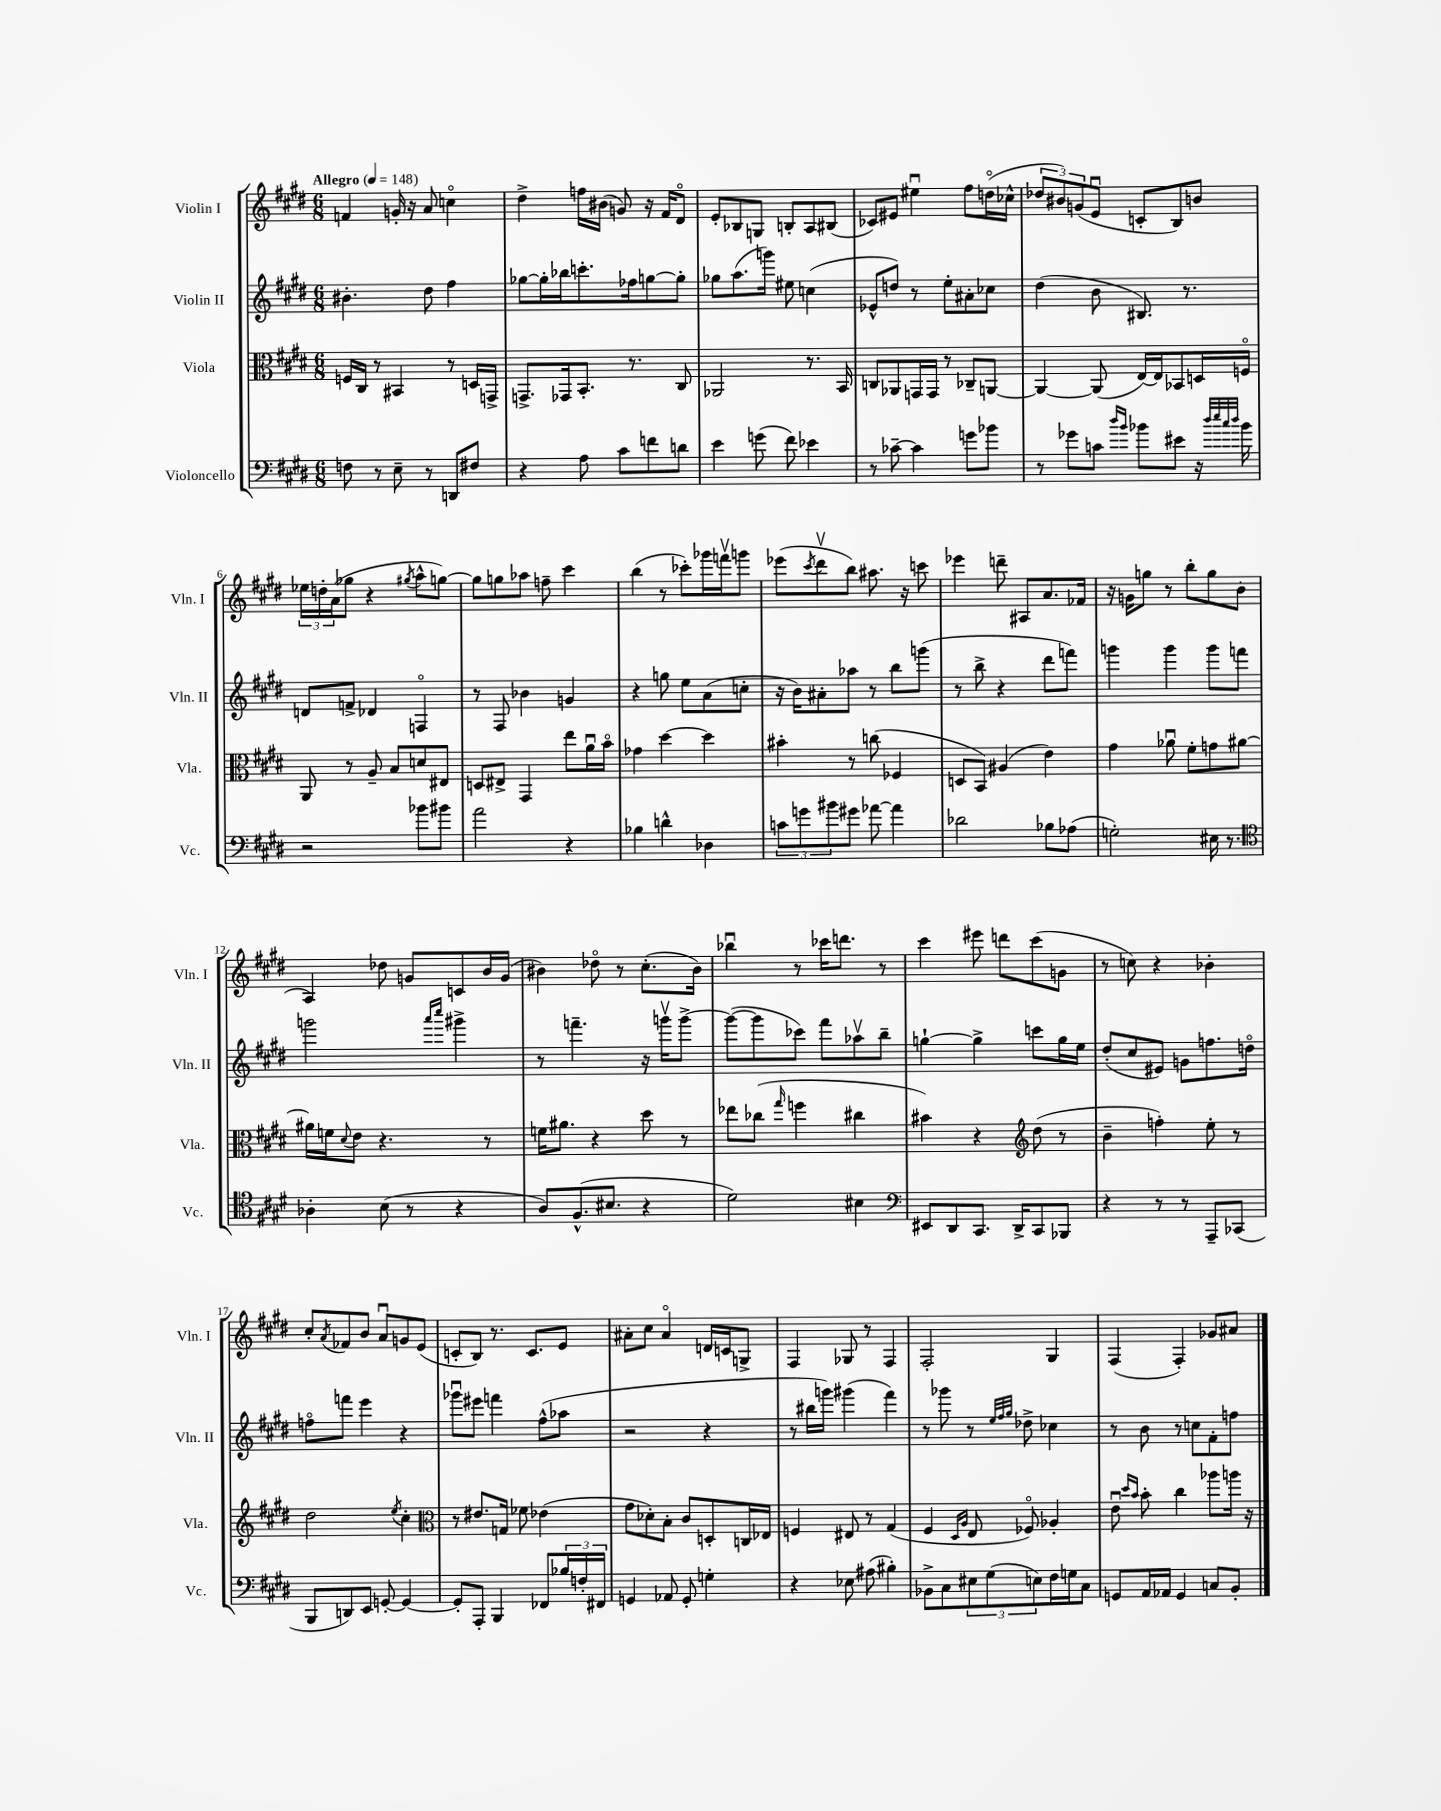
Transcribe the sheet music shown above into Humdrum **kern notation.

**kern	**kern	**kern	**kern
*staff4	*staff3	*staff2	*staff1
*clefF4	*clefC3	*clefG2	*clefG2
*k[f#c#g#d#]	*k[f#c#g#d#]	*k[f#c#g#d#]	*k[f#c#g#d#]
*M6/8	*M6/8	*M6/8	*M6/8
*MM148	*MM148	*MM148	*MM148
8F\	16F/LL	4.b#'\	4f/
.	16C#/JJ	.	.
8r	8r	.	.
8E~\	4BB#/	.	16g'/
.	.	.	16r
8r	.	8dd#\	8a/
8DD/L	8r	4ff#\	4cco\
8F#/J	16D/LL	.	.
.	16GG^/JJ	.	.
=	=	=	=
4r	8.GG^/L	[8gg-\L	4dd#^\
.	.	16gg-'\]L	.
.	16GG-/k	16bb-\J	.
8A\	8.BB'/J	8.ccc'\	16ff\LL
.	.	.	(16b#\JJ
8c#\L	.	.	8g/)
.	8.r	16ff-\k	.
8f\	.	[8gg\	16r
.	.	.	16f#/LK
8d\J	8C#/	8gg'\]J	8d#o/J
=	=	=	=
4e\	2AA-/	8gg-\L	8e'/L
.	.	(8.aa\	8B-/
(8g\	.	.	8G/J
.	.	16ggg\Jk)	.
8f#\)	.	8ee#\	8B'/L
4e-\	8.r	(4cc\	8A/
.	.	.	(8B#/J
.	16BB/	.	.
=	=	=	=
8r	8C/L	8e-^^/L	8c-/L)
[8c-~\	8AA-/	8dd/J)	8e#/J
4c-\]	16GG/L	8r	4ee#u\
.	16GG/JJ	.	.
.	8r	8ee'\L	.
8g\L	8C-~/L	8a#'\	8ff#\L
8b-\J	[8AA/J	8cc-\J	(16ddo\L
.	.	.	16cc-^^\JJ
=	=	=	=
8r	4AA/_	(4dd#\	12dd-/L
.	.	.	12b#/)
8g-\L	.	.	.
.	.	.	(12g/
8c\J	(8AA/]	8b\	8eu/J
16qqdd#/LL	.	.	.
16qqb/JJ	.	.	.
8b-\L	[16E/LL)	8.B#/)	8c'/L
.	16E/]J	.	.
8e#\J	8BB-/	.	8B/)
.	.	8.r	.
16r	16D/L	.	8b/J
32qqdd#/LLL	.	.	.
32qqee/	.	.	.
32qqcc#/	.	.	.
32qqdd#/JJJ	.	.	.
16b-\	16Fo/JJ	.	.
=	=	=	=
2r	8AA/	8d/L	24ee-\LL
.	.	.	24dd'\
.	.	.	(24a\J
.	8r	8f^/J	8gg-\J
.	8A~/	4d-/	4r
.	8B/L	.	.
.	.	.	8qgg#/
8b-\L	8d/	4Fo/	8aa^^\L
8b#\J	8E#/J	.	[8gg\J)
=	=	=	=
2a\	8D/L	8r	8gg\]L
.	8E#^/J	8F#/	8gg\
.	4GG#/	4b-\	8aa-\J
.	.	.	8ff~\
4r	8ee\L	4g/	4ccc#\
.	16au\L	.	.
.	16bo\JJ	.	.
=	=	=	=
4B-\	4g-\	4r	(4bb\
4d^^\	[4dd#\	8gg\	8r
.	.	8ee\L	8ccc-'\L)
4D-\	4dd#\]	(8a\	16ggg-\L
.	.	.	16fffv\J
.	.	8cc'\J	8ggg\J
=	=	=	=
12c\L	4b#'\	16r	(8eee-\L
.	.	16b\LK)	.
12g\	.	.	.
.	.	.	8qccc#/
.	.	8a#'\	8ddd#v\
12b#\	.	.	.
8g#\J	8r	8aa-\J	8bb\J)
[8a-\	(8cc\	8r	8.aa#\
4a-\]	4F-/	8bb\L	.
.	.	.	16r
.	.	(8ggg\J	8ccc\
=	=	=	=
2d-\	8D/L	8r	4eee-\
.	8BB/J)	8bb^\	.
.	(4A#/	4r	8ddd~\
.	.	.	8A#/L
8B-\L	4e\)	8ddd#\L	8.a/
(8A-\J	.	8fff\J)	.
.	.	.	16f-/Jk
=	=	=	=
2G'\)	4g#\	4ggg\	16r
.	.	.	16g\LK
.	.	.	8gg\J
.	8a-u\	4ggg\	8r
.	8f#'\L	.	8bb'\L
16E#\	8g\	8ggg\L	8gg\
8.r	.	.	.
.	[8a#\J	8fff\J	(8b\J
=	=	=	=
*clefC4	*	*	*
4A-'\	16a#\]LL	2ggg\	4A/)
.	16f\J	.	.
.	8qqd#/	.	.
.	8e\J	.	.
(8B\	4.r	.	8dd-\
8r	.	.	8g/L
.	.	16qqaaa/LL	.
.	.	16qqcccc#/JJ	.
4r	.	4ggg#^\	8c/
.	8r	.	16b/L
.	.	.	(16g/JJ
=	=	=	=
8A/L)	16f\LK	8r	4b#\)
.	8.a#\J	.	.
(8.F#^^/	.	4.fff~\	.
.	4r	.	8dd-o\
8.B#/J	.	.	.
.	.	.	8r
4r	8dd#\	16r	(8.cc#'\L
.	.	16gggv\LK	.
.	8r	[8ggg^\J	.
.	.	.	16b#\Jk)
=	=	=	=
2d#\)	8ee-\L	(8ggg\_L	4bb-u\
.	(8cc-\J	8ggg\]	.
.	16qqgg#/	.	.
.	4ff\	8ccc-\J)	8r
.	.	8fff#\L	16ccc-\LK
.	.	.	8.ddd\J
4B#\	4cc#\	8aa-v\	.
.	.	8bb~\J	8r
=	=	=	=
*clefF4	*	*	*
8EE#/L	4b#\)	[4gg`\	4ccc#\
8DD#/	.	.	.
8.CC#/J	4r	4gg^\]	8eee#\
.	.	.	8ddd\L
16DD#^/LK	.	.	.
*	*clefG2	*	*
8CC#/	(8dd#\	8ccc\L	(8ccc#\
8BBB-/J	8r	16gg\L	8g\J
.	.	16ee\JJ	.
=	=	=	=
4r	4b~\	(8dd#'/L	8r
.	.	8cc#/	8cc\)
8r	4ff'\)	8e#/J)	4r
8r	.	8g\L	.
8AAA~/L	8ee'\	8.ff\	4b-'\
(8CC-/J	8r	.	.
.	.	16ddo\Jk	.
=	=	=	=
8BBB/L	2dd#\	8ffo\L	8cc#'/L
.	.	.	8qa/
8DD/)	.	8fff\J	8f-/
8EE/J	.	4eee\	8b/J
[8GG'/	.	.	8au/L
.	8qee/	.	.
4GG/_	4cc#'\	4r	8g/
.	.	.	(8e/J
=	=	=	=
*	*clefC3	*	*
8GG'/]L	8r	8ggg-u\L	8c'/L
8AAA'/J	8.e#/L	8eee#\J	8B/J)
4BBB/	.	4fff\	8.r
.	16G/Jk	.	.
.	8f-\	.	.
.	.	.	8.c/L
8FF-/L	(4e-\	(8ff#^^\L	.
24B-/L	.	8aa-\J	8e/J
24F'/	.	.	.
24FF#/JJ	.	.	.
=	=	=	=
4GG/	8g#\L	2r	8a#'\L
.	8d-'\)	.	8cc#\J
8AA-/	8B'\J	.	4a#o/
8GG'/	8c#/L	.	.
4G'\	8D'/	4r	16d/LL
.	.	.	16c/J
.	16C/L	.	8G^/J
.	16E-/JJ	.	.
=	=	=	=
4r	4F/	8r	4F#/
.	.	16bb#\LL	.
.	.	16ggg\JJ)	.
8E-\	8E#/	(4ggg#\	8G-/
(8A#\	8r	.	8r
4B#'\)	(4G#/	4fff#\)	4F#/
=	=	=	=
8BB-^\L	4F#/	8r	2F#'/
8C#\	.	8ggg-\	.
.	16qqD#/LL	.	.
.	16qqA/JJ	.	.
12E#\	8E/	8r	.
(12G#\	.	.	.
.	.	32qqee/LLL	.
.	.	32qqff#/	.
.	.	32qqgg#/JJJ	.
.	8F-o/)	8dd-^\	.
12E\)	.	.	.
16F#\L	4A-'/	4cc-\	4G#/
16G\J	.	.	.
8C#\J	.	.	.
=	=	=	=
8GG/L	8eu\	8r	(4F#/
.	16qqdd#/LL	.	.
.	16qqb/JJ	.	.
16AA/L	8b'\	8b\	.
16AA-/JJ	.	.	.
4GG/	4cc#\	8r	4F#'/)
.	.	8cc\L	.
8C/L	8aa-\L	8f#'\	8g-/L
8BB'/J	16aa\Jk	8ff\J	8a#/J
.	16r	.	.
==	==	==	==
*-	*-	*-	*-
